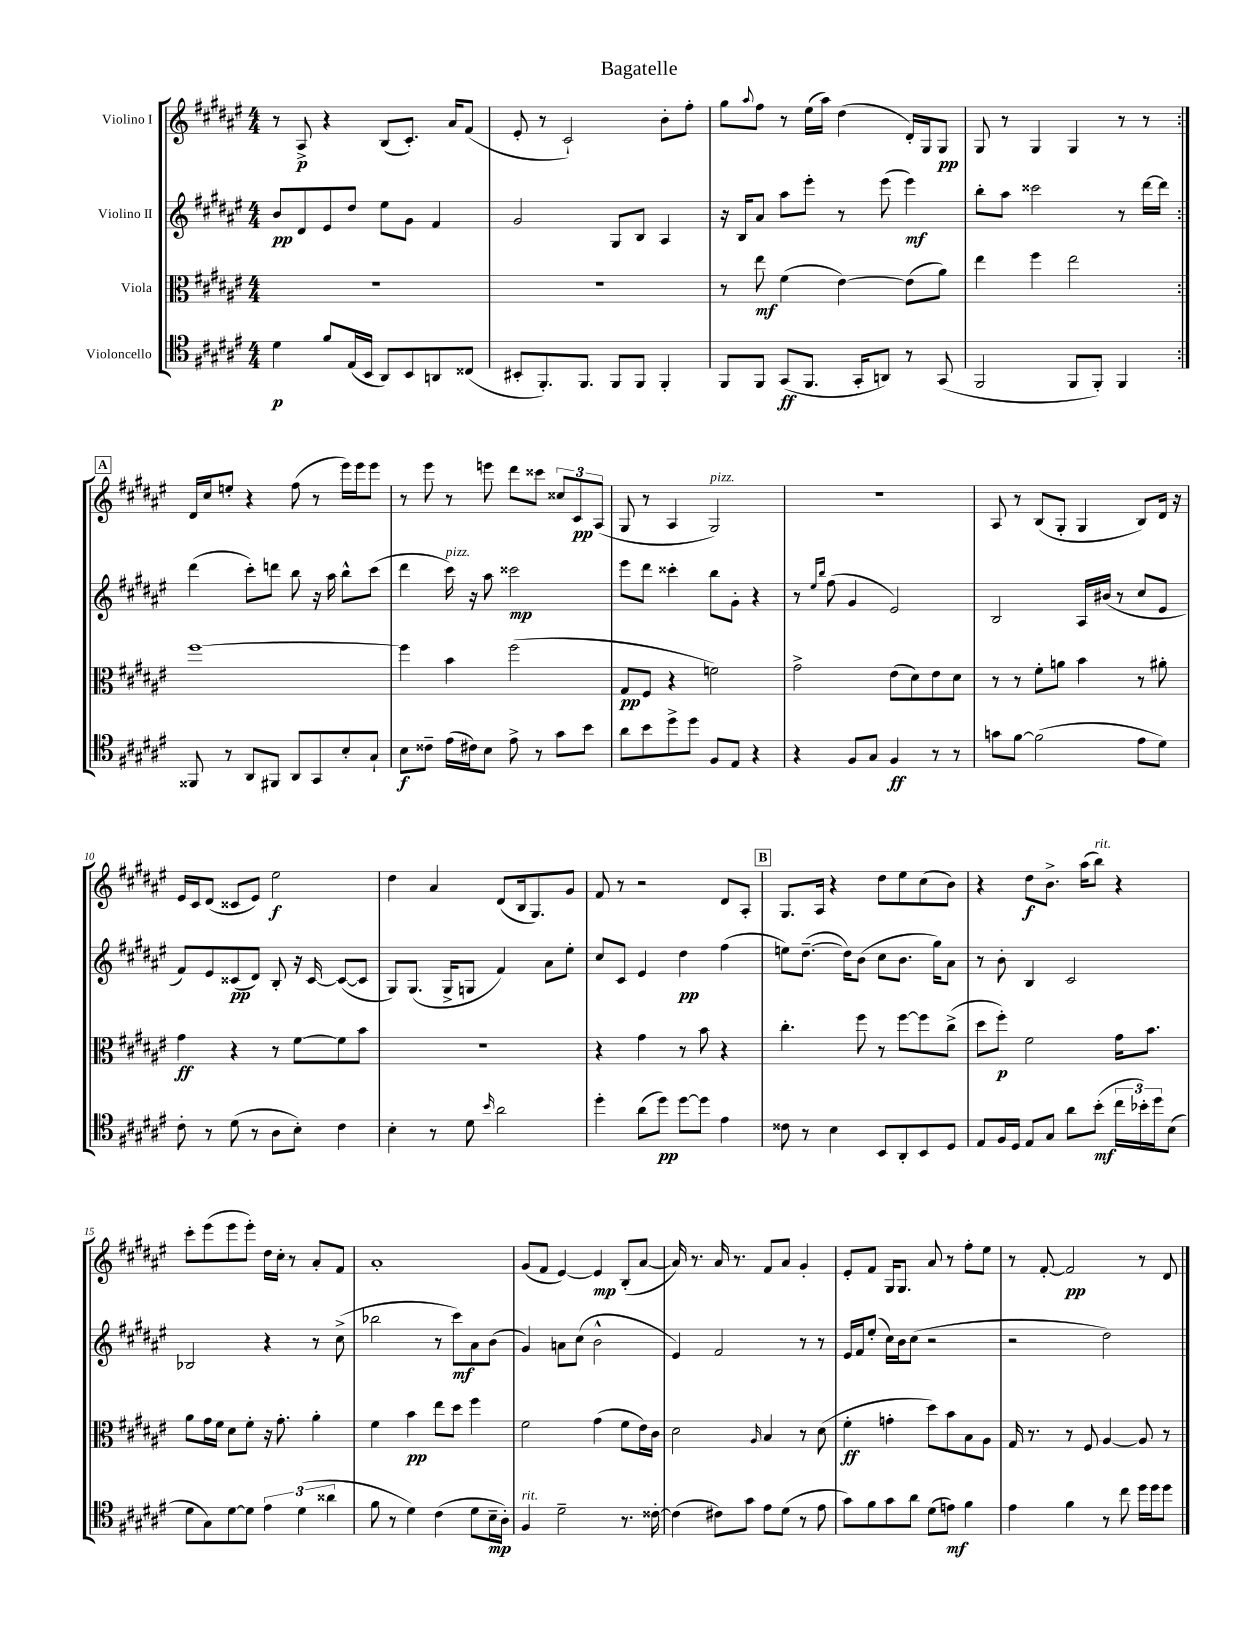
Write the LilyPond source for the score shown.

\header { title = "Bagatelle" }
<<
\new StaffGroup <<
\new Staff = "s0" \with { instrumentName = "Violino I" } {
    \clef treble \key fis \major \numericTimeSignature \time 4/4
    \repeat volta 2 { r8 ais8->\p r4 b8( cis'8.-.) ais'16 fis'8( |
    eis'8-. r8 cis'2-!) b'8-. fis''8-. |
    gis''8 \appoggiatura { ais''8 } fis''8 r8 eis''16( ais''16) dis''4( dis'16-.) gis16 gis8\pp |
    gis8 r8 gis4 gis4 r8 r8 | }
    \mark \markup { \box "A" } dis'16 cis''16 e''8-. r4 fis''8( r8 eis'''16) eis'''16 eis'''8 |
    r8 eis'''8 r8 e'''8 dis'''8 cisis'''8 \tuplet 3/2 { cisis''8 cis'8\pp ais8( } |
    gis8 r8 ais4 gis2^\markup { \italic "pizz." }) |
    R1 |
    ais8 r8 b8( gis8-. gis4 b8) dis'16 r16 |
    eis'16 cis'16 dis'8( cisis'8 eis'8) eis''2\f |
    dis''4 ais'4 dis'8( b16 gis8.) gis'8 |
    fis'8 r8 r2 dis'8 ais8-. |
    \mark \markup { \box "B" } gis8. ais16 r4 dis''8 eis''8 cis''8( b'8) |
    r4 dis''8\f b'8.-> ais''16( b''8^\markup { \italic "rit." }) r4 |
    cis'''8-. eis'''8( eis'''8 eis'''8-.) dis''16 cis''16-. r8 ais'8-. fis'8 |
    ais'1-. |
    gis'8( fis'8 eis'4~) eis'4\mp b8-.( ais'8~ |
    ais'16) r8. ais'16 r8. fis'8 ais'8 gis'4-. |
    eis'8-. fis'8 gis16 gis8. ais'8 r8 fis''8-. eis''8 |
    r8 fis'8~-. fis'2\pp r8 dis'8 \bar "|." |
}
\new Staff = "s1" \with { instrumentName = "Violino II" } {
    \clef treble \key fis \major \numericTimeSignature \time 4/4
    \repeat volta 2 { b'8\pp dis'8 eis'8 dis''8 eis''8 gis'8 fis'4 |
    gis'2 gis8 b8 ais4 |
    r16 b16 ais'8 ais''8 eis'''8-. r8 eis'''8( eis'''4\mf) |
    b''8-. ais''8 cisis'''2 r8 dis'''16~ dis'''16 | }
    \mark \markup { \box "A" } dis'''4( cis'''8-.) d'''8 b''8 r16 ais''16 b''8-^ cis'''8( |
    dis'''4 cis'''16^\markup { \italic "pizz." }) r16 ais''8 cisis'''2\mp |
    eis'''8 dis'''8 cisis'''4-. b''8 gis'8-. r4 |
    r8 \grace { eis''16 b''16 } fis''8( gis'4 eis'2) |
    b2 ais16 bis'16( r8 cis''8 eis'8 |
    fis'8) eis'8 cisis'8\pp( dis'8) b8-. r16 cisis'16~ cisis'8~( cisis'8 |
    gis8) gis8.( gis16-> g8 fis'4) ais'8 eis''8-. |
    cis''8 cis'8 eis'4 dis''4\pp fis''4( |
    \mark \markup { \box "B" } e''8) dis''8.~--( dis''16) b'8( cis''8 b'8. gis''16) ais'8 |
    r8 b'8-. b4 cis'2 |
    bes2 r4 r8 cis''8->( |
    bes''2 r8 cis'''8\mf) ais'8 b'8( |
    gis'4) a'8 cis''8( b'2-^ |
    eis'4) fis'2 r8 r8 |
    eis'16 fis'16 eis''8-.( cis''16) b'16 cis''8( r2 |
    r2 dis''2) \bar "|." |
}
\new Staff = "s2" \with { instrumentName = "Viola" } {
    \clef alto \key fis \major \numericTimeSignature \time 4/4
    \repeat volta 2 { R1 |
    R1 |
    r8 eis''8\mf fis'4( eis'4~) eis'8( ais'8) |
    eis''4 fis''4 eis''2 | }
    \mark \markup { \box "A" } fis''1~ |
    fis''4 b'4 fis''2( |
    gis8\pp fis8 r4 f'2) |
    gis'2-> eis'8( dis'8) eis'8 dis'8 |
    r8 r8 fis'8-. a'8 b'4 r8 ais'8-. |
    gis'4\ff r4 r8 fis'8~ fis'8 b'8 |
    R1 |
    r4 gis'4 r8 b'8 r4 |
    \mark \markup { \box "B" } cis''4.-. fis''8 r8 fis''8~ fis''8 cis''8->( |
    dis''8 fis''8-.\p) fis'2 gis'16 b'8. |
    ais'8 gis'16 fis'16 dis'8 fis'8-. r16 gis'8.-. ais'4-. |
    fis'4 b'4\pp eis''8 dis''8 fis''4 |
    fis'2 gis'4( fis'8 eis'16) cis'16 |
    dis'2 \grace { ais16 } b4 r8 dis'8( |
    fis'4-.\ff g'4-. dis''8) b'8 b8 ais8 |
    gis16 r8. r8 fis8 ais4~ ais8 r8 \bar "|." |
}
\new Staff = "s3" \with { instrumentName = "Violoncello" } {
    \clef tenor \key fis \major \numericTimeSignature \time 4/4
    \repeat volta 2 { dis'4\p fis'8 eis16( b,16 ais,8) b,8 a,8 cisis8( |
    bis,8-. fis,8.-.) fis,8. fis,8 fis,8 fis,4-. |
    fis,8 fis,8 gis,8\ff( fis,8. gis,16-. a,8) r8 gis,8( |
    fis,2 fis,8 fis,8-.) fis,4 | }
    \mark \markup { \box "A" } fisis,8 r8 ais,8 fis,8 ais,8 gis,8 b8-. gis8-! |
    b8\f cisis'8-- eis'16( cis'16) b8 eis'8-> r8 gis'8 b'8 |
    ais'8 b'8 dis''8-> dis''8 fis8 eis8 r4 |
    r4 fis8 gis8 fis4\ff r8 r8 |
    g'8 fis'8~ fis'2( eis'8 dis'8) |
    cis'8-. r8 dis'8( r8 ais8 b8-.) cis'4 |
    b4-. r8 dis'8 \grace { b'16 } ais'2 |
    dis''4-. ais'8( dis''8\pp) dis''8~ dis''8 eis'4 |
    \mark \markup { \box "B" } cisis'8 r8 b4 b,8 ais,8-. b,8 dis8 |
    eis8 fis16 dis16 eis8 gis8 ais'8 b'8-.\mf( \tuplet 3/2 { cis''16 bes'16-.) dis''16 } b8( |
    dis'8 gis8) dis'8~ dis'8 \tuplet 3/2 { eis'4 dis'4( aisis'4 } |
    fis'8 r8 dis'4) cis'4( dis'8 b16--\mp ais16-.) |
    fis4^\markup { \italic "rit." } dis'2-- r8. cisis'16~-. |
    cisis'4( cis'8) gis'8 eis'8 dis'8( r8 eis'8 |
    gis'8) fis'8 gis'8 ais'8 dis'8( e'8\mf) fis'4 |
    eis'4 fis'4 r8 cis''8 dis''16 dis''16 dis''8 \bar "|." |
}
>>
>>
